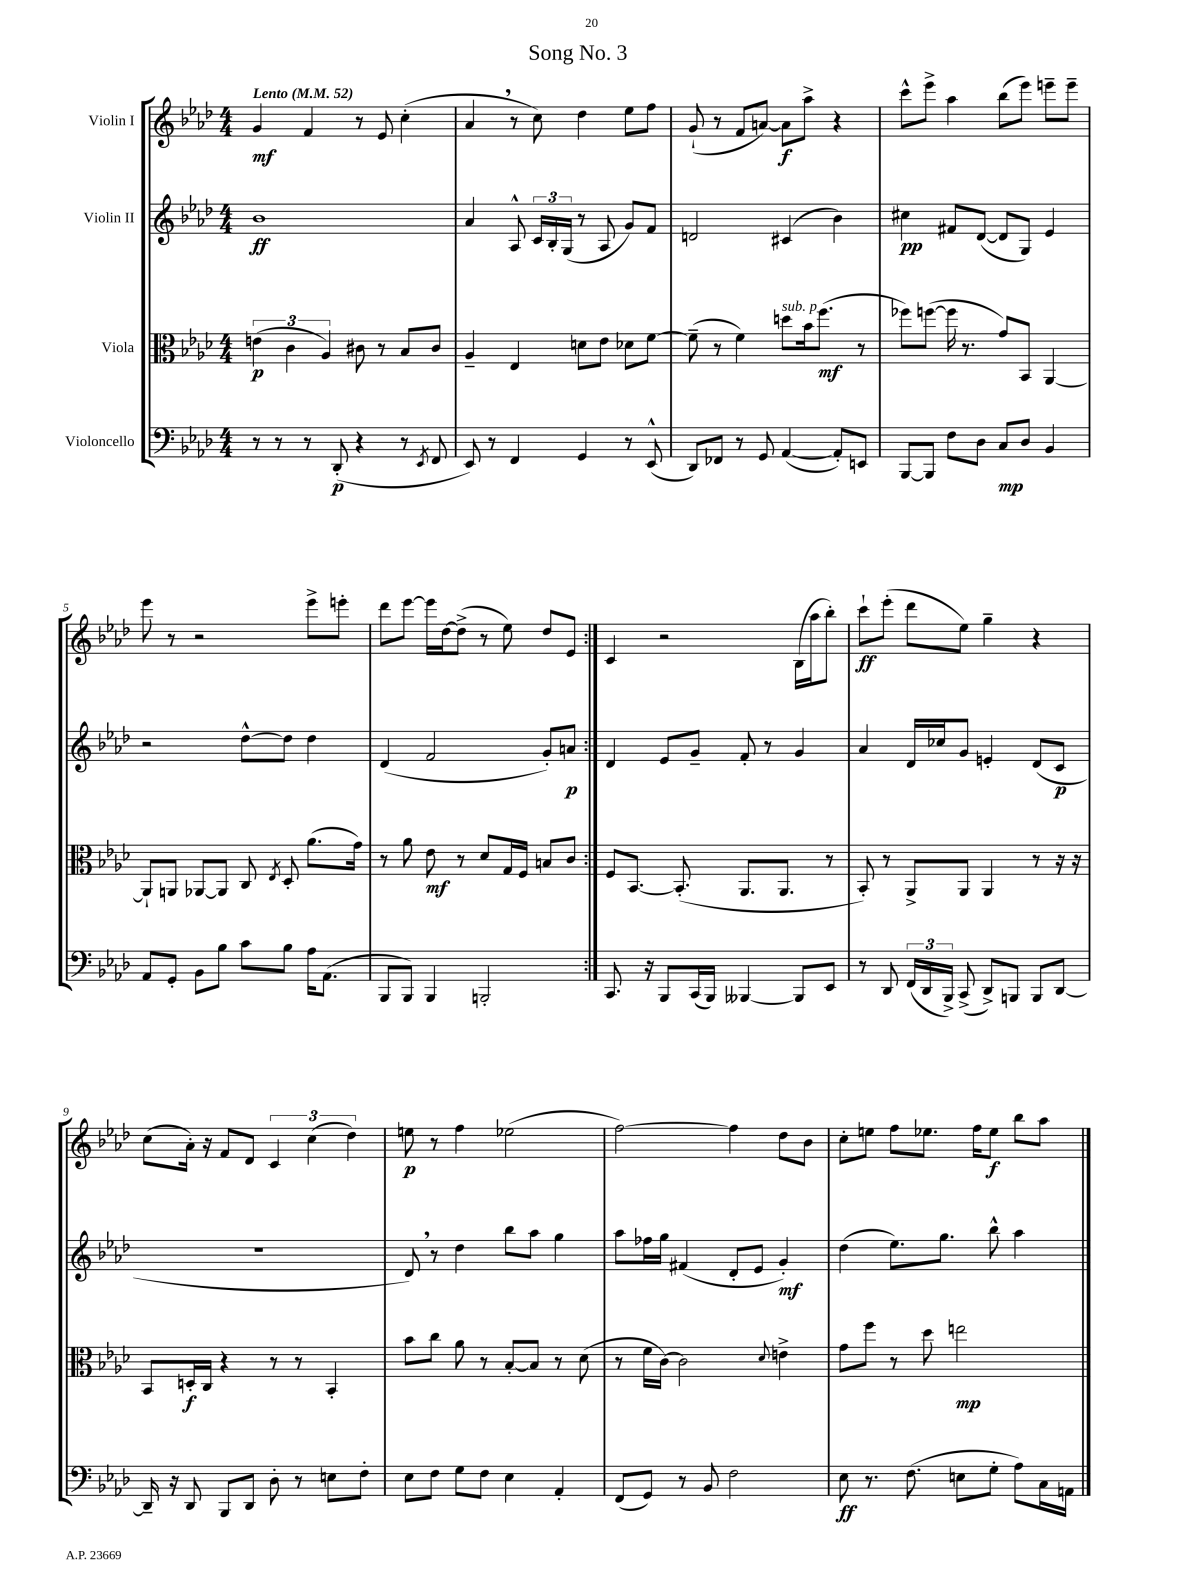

**kern	**dynam	**kern	**dynam	**kern	**dynam	**kern	**dynam
*part4	*part4	*part3	*part3	*part2	*part2	*part1	*part1
*staff4	*staff4	*staff3	*staff3	*staff2	*staff2	*staff1	*staff1
*I"Violoncello	*	*I"Viola	*	*I"Violin II	*	*I"Violin I	*
*clefF4	*	*clefC3	*	*clefG2	*	*clefG2	*
*k[b-e-a-d-]	*	*k[b-e-a-d-]	*	*k[b-e-a-d-]	*	*k[b-e-a-d-]	*
*M4/4	*	*M4/4	*	*M4/4	*	*M4/4	*
*MM52	*	*MM52	*	*MM52	*	*MM52	*
=1	=1	=1	=1	=1	=1	=1	=1
!	!	!	!	!	!	!LO:TX:a:B:t=Lento	!
8r	.	(6en\	p	1b-	ff	4g/	mf
8r	.	.	.	.	.	.	.
.	.	6c\	.	.	.	.	.
8r	.	.	.	.	.	4f/	.
.	.	6A-/)	.	.	.	.	.
(8DD-'/	p	.	.	.	.	.	.
4r	.	8c#X\	.	.	.	8r	.
.	.	8r	.	.	.	8e-/	.
8r	.	8B-/L	.	.	.	(4cc'\	.
8qEE-/	.	.	.	.	.	.	.
8FF/	.	8c#/J	.	.	.	.	.
=2	=2	=2	=2	=2	=2	=2	=2
8EE-/)	.	4A-~/	.	4a-/	.	4a-,/	.
8r	.	.	.	.	.	.	.
4FF/	.	4E-/	.	8A-^^/	.	8r	.
.	.	.	.	24c/LL	.	8cc\)	.
.	.	.	.	24B-'/	.	.	.
.	.	.	.	(24G/JJ	.	.	.
4GG/	.	8dn\L	.	8r	.	4dd-\	.
.	.	8e-\J	.	8A-/	.	.	.
8r	.	8d-X\L	.	8g/L)	.	8ee-\L	.
(8EE-^^/	.	[8f\J	.	8f/J	.	8ff\J	.
=3	=3	=3	=3	=3	=3	=3	=3
8DD-/L)	.	(8f~\]	.	2dn/	.	(8g`/	.
8FF-X/J	.	8r	.	.	.	8r	.
8r	.	4f\)	.	.	.	8f/L	.
8GG/	.	.	.	.	.	[8an/J)	.
!	!	!LO:TX:a:i:t=sub. p	!	!	!	!	!
([4AA-/	.	8ddn\L	.	(4c#X/	.	8a\L]	f
.	.	16b-\k	.	.	.	8aa-^\J	.
.	.	(8.ff\J	mf	.	.	.	.
8AA-'/L])	.	.	.	4b-\)	.	4r	.
8EEn/J	.	8r	.	.	.	.	.
=4	=4	=4	=4	=4	=4	=4	=4
[8BBB-/L	.	8ff-X\L)	.	4cc#X\	pp	8ccc^^\L	.
8BBB-/J]	.	([8ffn\J	.	.	.	8eee-^\J	.
8F\L	.	16ff\]	.	8f#X/L	.	4aa-\	.
.	.	8.r	.	.	.	.	.
8D-\J	.	.	.	([8d-/J	.	.	.
8C/L	mp	8g/L)	.	8d-/L]	.	(8bb-\L	.
8D-/J	.	8BB-/J	.	8G/J)	.	8eee-\J)	.
4BB-/	.	[4AA-/	.	4e-/	.	8eeen~\L	.
.	.	.	.	.	.	8eee~\J	.
!!LO:LB:g=z
=5	=5	=5	=5	=5	=5	=5	=5
8AA-/L	.	8AA-`/L]	.	2r	.	8eee-\	.
8GG'/J	.	8AAn/J	.	.	.	8r	.
8BB-\L	.	[8AA-X/L	.	.	.	2r	.
8B-\J	.	8AA-/J]	.	.	.	.	.
8c\L	.	8C/	.	[8dd-^^\L	.	.	.
.	.	8qE-/	.	.	.	.	.
8B-\J	.	8D-'/	.	8dd-\J]	.	.	.
16A-\KL	.	(8.a-\L	.	4dd-\	.	8eee-^\L	.
(8.AA-\J	.	.	.	.	.	.	.
.	.	.	.	.	.	8eeen'\J	.
.	.	16g\Jk)	.	.	.	.	.
=6	=6	=6	=6	=6	=6	=6	=6
8BBB-/L	.	8r	.	(4d-/	.	8ddd-\L	.
8BBB-/J)	.	8a-\	.	.	.	[8eee-\J	.
4BBB-/	.	8e-\	mf	2f/	.	16eee-\LL]	.
.	.	.	.	.	.	[16dd-\J	.
.	.	8r	.	.	.	(8dd-^\J]	.
2BBBn'/	.	8d-/L	.	.	.	8r	.
.	.	16G/L	.	.	.	8ee-\)	.
.	.	16F/JJ	.	.	.	.	.
.	.	8Bn/L	.	8g'/L)	.	8dd-/L	.
.	.	8c/J	.	8an/J	p	8e-/J	.
=7:|!	=7:|!	=7:|!	=7:|!	=7:|!	=7:|!	=7:|!	=7:|!
8.CC/	.	8F/L	.	4d-/	.	4c/	.
.	.	[8.BB-/J	.	.	.	.	.
16r	.	.	.	.	.	.	.
8BBB-/L	.	.	.	8e-/L	.	2r	.
.	.	(8.BB-'/]	.	.	.	.	.
(16CC/L	.	.	.	8g~/J	.	.	.
16BBB-/JJ)	.	.	.	.	.	.	.
[4BBB--X/	.	8.AA-/L	.	8f'/	.	.	.
.	.	.	.	8r	.	.	.
.	.	8.AA-/J	.	.	.	.	.
8BBB--/L]	.	.	.	4g/	.	(16B-\LL	.
.	.	.	.	.	.	16aa-\J	.
8EE-/J	.	8r	.	.	.	8bb-'\J)	.
=8	=8	=8	=8	=8	=8	=8	=8
8r	.	8BB-'/)	.	4a-/	.	8ccc`\L	ff
8DD-/	.	8r	.	.	.	(8eee-'\J	.
(24FF/LL	.	8AA-^/L	.	16d-/LL	.	8ddd-\L	.
24DD-/	.	.	.	.	.	.	.
.	.	.	.	16cc-X/J	.	.	.
24BBB-^/JJ)	.	.	.	.	.	.	.
(8CC^/	.	8AA-/J	.	8g/J	.	8ee-\J)	.
8DD-^/L)	.	4AA-/	.	4en'/	.	4gg~\	.
8BBBn/J	.	.	.	.	.	.	.
8BBB/L	.	8r	.	(8d-/L	.	4r	.
[8DD-/J	.	16r	.	8c/J	p	.	.
.	.	16r	.	.	.	.	.
!!LO:LB:g=z
=9	=9	=9	=9	=9	=9	=9	=9
16DD-~/]	.	8BB-/L	.	1r	.	(8cc\L	.
16r	.	.	.	.	.	.	.
8DD-/	.	16Dn'/L	f	.	.	16a-'\Jk)	.
.	.	16C/JJ	.	.	.	16r	.
8BBB-/L	.	4r	.	.	.	8f/L	.
8DD-/J	.	.	.	.	.	8d-/J	.
8D-'\	.	8r	.	.	.	6c/	.
8r	.	8r	.	.	.	.	.
.	.	.	.	.	.	(6cc\	.
8En\L	.	4BB-'/	.	.	.	.	.
.	.	.	.	.	.	6dd-\)	.
8F'\J	.	.	.	.	.	.	.
=10	=10	=10	=10	=10	=10	=10	=10
8E-\L	.	8b-\L	.	8d-,/)	.	8een\	p
8F\J	.	8cc\J	.	8r	.	8r	.
8G\L	.	8a-\	.	4dd-\	.	4ff\	.
8F\J	.	8r	.	.	.	.	.
4E-\	.	[8B-'/L	.	8bb-\L	.	(2ee-X\	.
.	.	8B-/J]	.	8aa-\J	.	.	.
4AA-'/	.	8r	.	4gg\	.	.	.
.	.	(8d-\	.	.	.	.	.
=11	=11	=11	=11	=11	=11	=11	=11
(8FF/L	.	8r	.	8aa-\L	.	[2ff\)	.
8GG/J)	.	16f\LL	.	16ff-X\L	.	.	.
.	.	[16c\JJ)	.	16gg\JJ	.	.	.
8r	.	2c\]	.	(4f#X/	.	.	.
8BB-/	.	.	.	.	.	.	.
2F\	.	.	.	8d-'/L	.	4ff\]	.
.	.	.	.	8e-/J	.	.	.
.	.	8qqd-/	.	.	.	.	.
.	.	4en^\	.	4g'/)	mf	8dd-\L	.
.	.	.	.	.	.	8b-\J	.
=12	=12	=12	=12	=12	=12	=12	=12
8E-\	ff	8g\L	.	(4dd-\	.	8cc'\L	.
8.r	.	8ff\J	.	.	.	8een\J	.
.	.	8r	.	8.ee-\L)	.	8ff\L	.
(8.F\	.	.	.	.	.	.	.
.	.	8dd-\	.	.	.	8.ee-X\J	.
.	.	.	.	8.gg\J	.	.	.
8En\L	.	2een\	mp	.	.	.	.
.	.	.	.	.	.	16ff\KL	.
8G'\J	.	.	.	8bb-^^\	.	8ee-\J	f
8A-\L)	.	.	.	4aa-\	.	8bb-\L	.
16C\L	.	.	.	.	.	8aa-\J	.
16AAn\JJ	.	.	.	.	.	.	.
==	==	==	==	==	==	==	==
*-	*-	*-	*-	*-	*-	*-	*-
